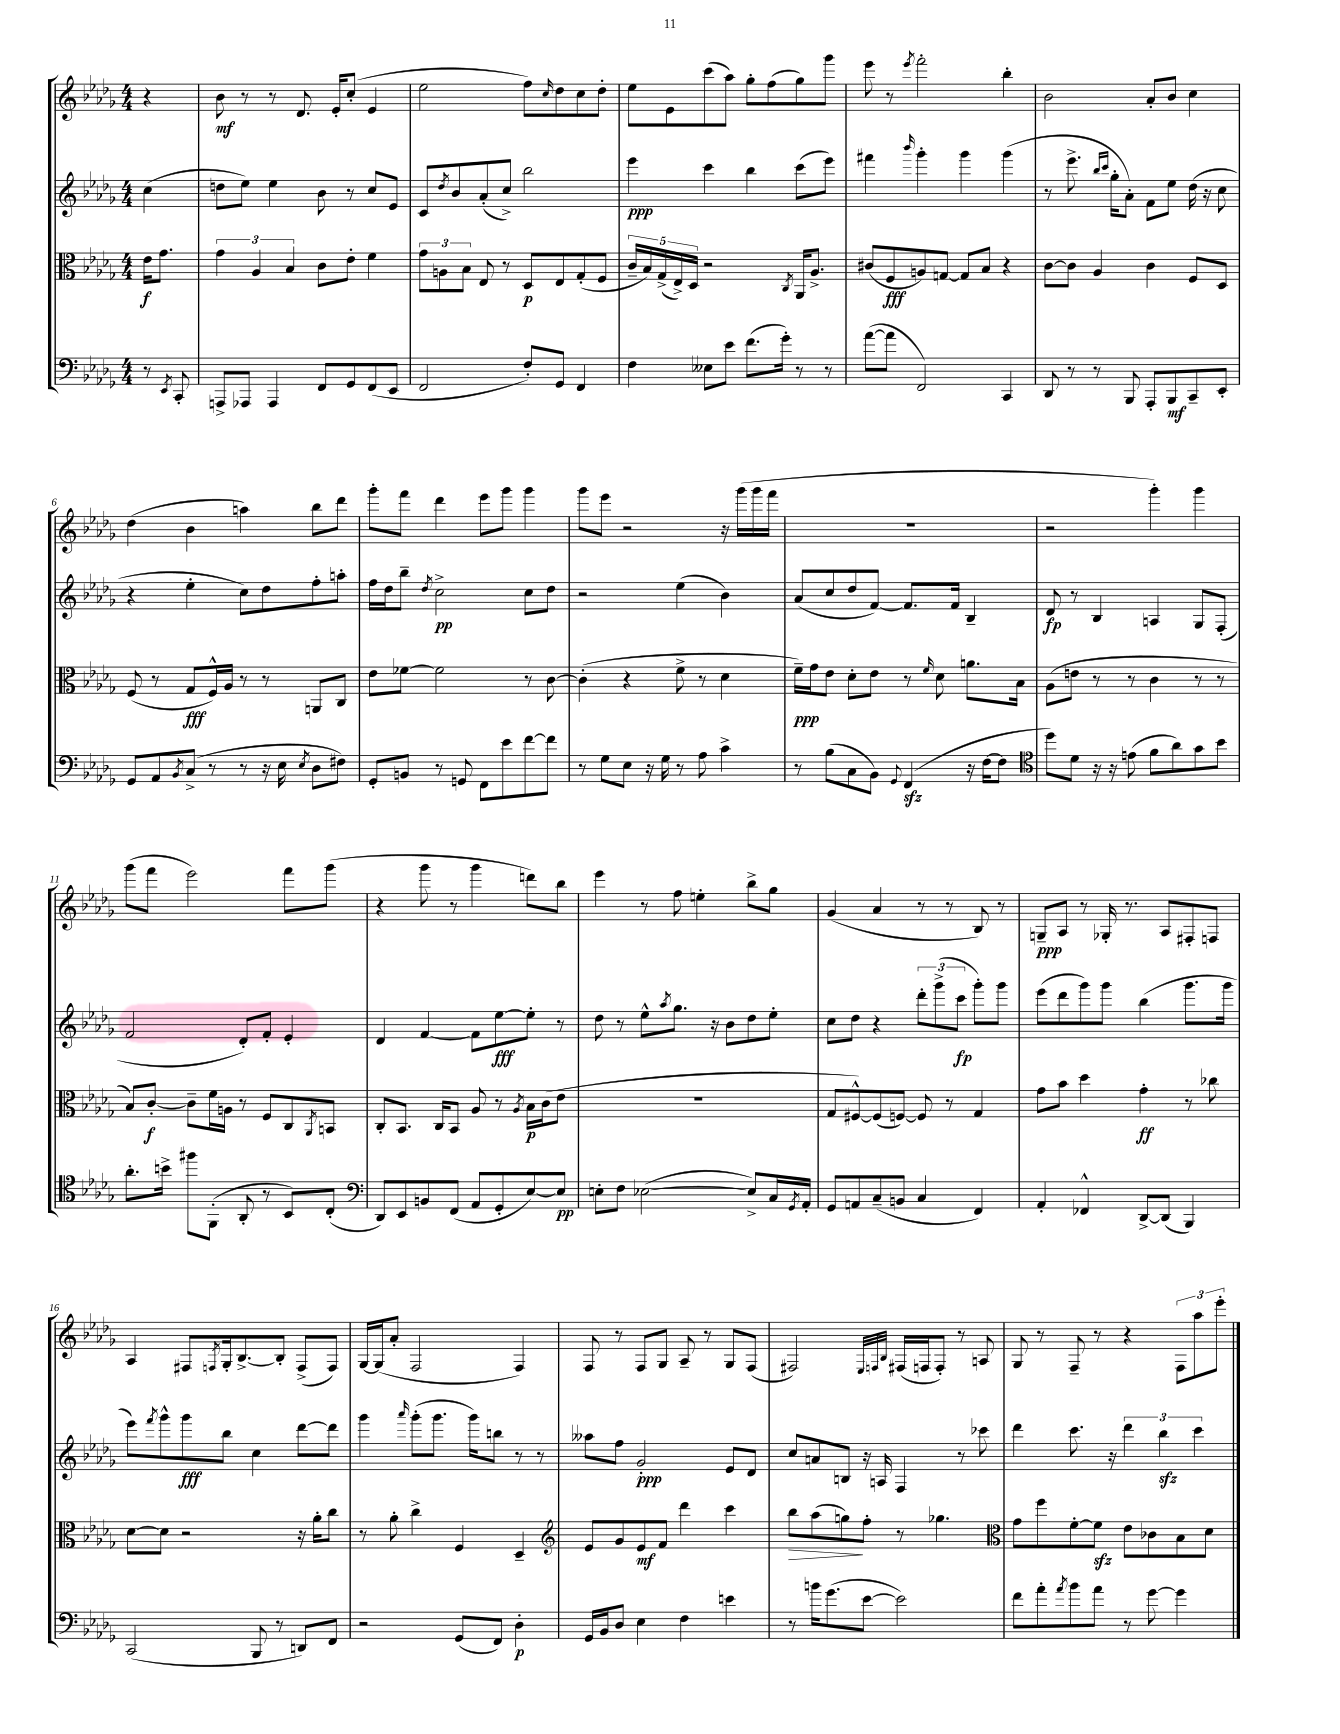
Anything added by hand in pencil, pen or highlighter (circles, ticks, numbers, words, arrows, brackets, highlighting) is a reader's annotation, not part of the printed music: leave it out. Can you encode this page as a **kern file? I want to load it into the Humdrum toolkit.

**kern	**dynam	**kern	**dynam	**kern	**dynam	**kern	**dynam
*part4	*part4	*part3	*part3	*part2	*part2	*part1	*part1
*staff4	*staff4	*staff3	*staff3	*staff2	*staff2	*staff1	*staff1
*clefF4	*	*clefC3	*	*clefG2	*	*clefG2	*
*k[b-e-a-d-g-]	*	*k[b-e-a-d-g-]	*	*k[b-e-a-d-g-]	*	*k[b-e-a-d-g-]	*
*M4/4	*	*M4/4	*	*M4/4	*	*M4/4	*
=	=	=	=	=	=	=	=
8r	.	16e-\KL	f	(4cc\	.	4r	.
.	.	8.g-\J	.	.	.	.	.
8qEE-/	.	.	.	.	.	.	.
8CC'/	.	.	.	.	.	.	.
=1	=1	=1	=1	=1	=1	=1	=1
8AAAn^/L	.	6g-\	.	8ddn\L	.	8b-\	mf
8AAA-X/J	.	.	.	8ee-\J)	.	8r	.
.	.	6A-/	.	.	.	.	.
4AAA-/	.	.	.	4ee-\	.	8r	.
.	.	6B-/	.	.	.	.	.
.	.	.	.	.	.	8.d-/	.
8FF/L	.	8c\L	.	8b-\	.	.	.
.	.	.	.	.	.	16e-'/KL	.
8GG-/	.	8e-'\J	.	8r	.	(8cc'/J	.
(8FF/	.	4f\	.	8cc/L	.	4e-/	.
8EE-/J	.	.	.	8e-/J	.	.	.
=2	=2	=2	=2	=2	=2	=2	=2
2FF/	.	12g-\L	.	8c/L	.	2ee-\	.
.	.	12An\	.	.	.	.	.
.	.	.	.	8qdd-/	.	.	.
.	.	.	.	8b-/	.	.	.
.	.	12B-\J	.	.	.	.	.
.	.	8E-/	.	(8a-'/	.	.	.
.	.	8r	.	8cc^/J)	.	.	.
8F'/L)	.	8D-/L	p	2bb-\	.	8ff\L)	.
.	.	.	.	.	.	16qqcc/	.
8GG-/J	.	8E-/	.	.	.	8dd-\	.
4FF/	.	(8G-'/	.	.	.	8cc\	.
.	.	8F/J	.	.	.	8dd-'\J	.
=3	=3	=3	=3	=3	=3	=3	=3
4F\	.	20c~/LL	.	4eee-\	ppp	8ee-\L	.
.	.	20B-/)	.	.	.	.	.
.	.	(20G-^/	.	.	.	.	.
.	.	.	.	.	.	8e-\	.
.	.	20E-^/)	.	.	.	.	.
.	.	20D-/JJ	.	.	.	.	.
8E--X\L	.	2r	.	4ccc\	.	(8ccc\	.
8e-\J	.	.	.	.	.	8aa-\J)	.
(8.f\L	.	.	.	4bb-\	.	8gg-'\L	.
.	.	.	.	.	.	(8ff\	.
16g-'\Jk)	.	.	.	.	.	.	.
.	.	8qC/	.	.	.	.	.
8r	.	16AA-/KL	.	(8ccc\L	.	8gg-\)	.
.	.	8.A-^/J	.	.	.	.	.
8r	.	.	.	8eee-\J)	.	8ggg-\J	.
=4	=4	=4	=4	=4	=4	=4	=4
([8a-\L	.	(8c#X/L	.	4fff#X\	.	8eee-\	.
8a-\J]	.	8F/	fff	.	.	8r	.
.	.	.	.	16qqbbb-/	.	8qeee-/	.
2FF/)	.	8An/)	.	4ggg-'\	.	2fff'\	.
.	.	[8Gn/J	.	.	.	.	.
.	.	8G/L]	.	4ggg-\	.	.	.
.	.	8B-/J	.	.	.	.	.
4CC/	.	4r	.	(4ggg-\	.	4bb-'\	.
=5	=5	=5	=5	=5	=5	=5	=5
8DD-/	.	[8c\L	.	8r	.	2b-\	.
8r	.	8c\J]	.	8.eee-^\	.	.	.
8r	.	4A-/	.	.	.	.	.
.	.	.	.	16qqbb-/LL	.	.	.
.	.	.	.	16qqccc/JJ	.	.	.
.	.	.	.	16gg-'\KL	.	.	.
8BBB-/	.	.	.	8a-'\J)	.	.	.
8AAA-'/L	.	4c\	.	8f\L	.	8a-'/L	.
8BBB-/	mf	.	.	8ee-\J	.	8b-/J	.
8CC~/	.	8F/L	.	(16dd-\	.	4cc\	.
.	.	.	.	16r	.	.	.
8EE-'/J	.	8D-/J	.	8cc\	.	.	.
!!LO:LB:g=z
=6	=6	=6	=6	=6	=6	=6	=6
8GG-/L	.	(8F/	.	4r	.	(4dd-\	.
8AA-/	.	8r	.	.	.	.	.
8qBB-/	.	.	.	.	.	.	.
(8C^/J	.	8G-/L	fff	4ee-'\	.	4b-\	.
8r	.	16F^^/L)	.	.	.	.	.
.	.	16A-/JJ	.	.	.	.	.
8r	.	8r	.	8cc\L)	.	4aan\)	.
16r	.	8r	.	8dd-\	.	.	.
16E-\	.	.	.	.	.	.	.
8qE-/	.	.	.	.	.	.	.
8D-\L	.	8AAn/L	.	8ff'\	.	8bb-\L	.
8F#X\J)	.	8C/J	.	8aan'\J	.	8ddd-\J	.
=7	=7	=7	=7	=7	=7	=7	=7
8GG-'/L	.	8e-\L	.	16ff\LL	.	8ggg-'\L	.
.	.	.	.	16dd-\J	.	.	.
8BBn/J	.	[8f-X\J	.	8bb-~\J	.	8fff\J	.
.	.	.	.	8qdd-/	.	.	.
8r	.	2f-\]	.	2cc^\	pp	4ddd-\	.
8GGn/	.	.	.	.	.	.	.
8FF\L	.	.	.	.	.	8eee-\L	.
8e-\	.	.	.	.	.	8ggg-\J	.
[8f\	.	8r	.	8cc\L	.	4ggg-\	.
8f\J]	.	[8c\	.	8dd-\J	.	.	.
=8	=8	=8	=8	=8	=8	=8	=8
8r	.	(4c'\]	.	2r	.	8ggg-\L	.
8G-\L	.	.	.	.	.	8eee-\J	.
8E-\J	.	4r	.	.	.	2r	.
16r	.	.	.	.	.	.	.
16G-\	.	.	.	.	.	.	.
8r	.	8f^\	.	(4ee-\	.	.	.
8A-\	.	8r	.	.	.	.	.
4c^\	.	4d-\	.	4b-\)	.	16r	.
.	.	.	.	.	.	(16ggg-\LL	.
.	.	.	.	.	.	16ggg-\	.
.	.	.	.	.	.	16fff\JJ	.
=9	=9	=9	=9	=9	=9	=9	=9
8r	.	16f~\LL)	ppp	(8a-/L	.	1r	.
.	.	16g-\J	.	.	.	.	.
(8B-\L	.	8e-\J	.	8cc/	.	.	.
8C\	.	8d-'\L	.	8dd-/	.	.	.
8BB-\J)	.	8e-\J	.	[8f/J)	.	.	.
8qqGG-/	.	.	.	.	.	.	.
(4FFzz/	.	8r	.	8.f/L]	.	.	.
.	.	16qqf/	.	.	.	.	.
.	.	8d-\	.	.	.	.	.
.	.	.	.	16f/Jk	.	.	.
16r	.	8.an\L	.	4B-~/	.	.	.
[16F\KL	.	.	.	.	.	.	.
8F\J]	.	.	.	.	.	.	.
.	.	16B-\Jk	.	.	.	.	.
=10	=10	=10	=10	=10	=10	=10	=10
*clefC4	*	*	*	*	*	*	*
8dd-\L)	.	(8A-\L	.	8d-/	fp	2r	.
8d-\J	.	8en\J	.	8r	.	.	.
16r	.	8r	.	4B-/	.	.	.
16r	.	.	.	.	.	.	.
(8en\	.	8r	.	.	.	.	.
8f\L	.	4c\	.	4An/	.	4ggg-'\)	.
8a-\)	.	.	.	.	.	.	.
8g-\	.	8r	.	8G-/L	.	4ggg-\	.
8b-\J	.	8r	.	(8F'/J	.	.	.
!!LO:LB:g=z
=11	=11	=11	=11	=11	=11	=11	=11
8.a-'\L	.	8B-/L)	.	2f/	.	(8ggg-\L	.
.	.	[8c'/J	f	.	.	8fff\J	.
16bn^\Jk	.	.	.	.	.	.	.
8ff#X\L	.	8c~\L]	.	.	.	2eee-\)	.
(8FF'\J	.	16f\L	.	.	.	.	.
.	.	16An\JJ	.	.	.	.	.
8AA-'/	.	8r	.	8d-'/L)	.	.	.
8r	.	8F/L	.	8f'/J	.	.	.
8BB-/L)	.	8C/	.	4e-'/	.	8fff\L	.
.	.	8qAA-/	.	.	.	.	.
(8C'/J	.	8BBn/J	.	.	.	(8ggg-\J	.
=12	=12	=12	=12	=12	=12	=12	=12
*clefF4	*	*	*	*	*	*	*
8DD-/L)	.	8C'/L	.	4d-/	.	4r	.
8EE-/	.	8.BB-/J	.	.	.	.	.
8BBn/	.	.	.	[4f/	.	8ggg-\	.
.	.	16C/KL	.	.	.	.	.
(8FF/J	.	8BB-/J	.	.	.	8r	.
8AA-/L	.	8A-/	.	8f\L]	.	4ggg-\	.
8GG-'/	.	8r	.	[8ee-\	fff	.	.
.	.	8qA-/	.	.	.	.	.
[8E-/)	.	16B-\LL	p	8ee-'\J]	.	8dddn\L)	.
.	.	(16c\J	.	.	.	.	.
8E-/J]	pp	8e-\J	.	8r	.	8bb-\J	.
=13	=13	=13	=13	=13	=13	=13	=13
8En'\L	.	1r	.	8dd-\	.	4eee-\	.
8F\J	.	.	.	8r	.	.	.
([2E-X\	.	.	.	8ee-^^\L	.	8r	.
.	.	.	.	8qaa-/	.	.	.
.	.	.	.	8.gg-\J	.	8ff\	.
.	.	.	.	.	.	4een'\	.
.	.	.	.	16r	.	.	.
.	.	.	.	8b-\L	.	.	.
8E-^/L])	.	.	.	8dd-\	.	8bb-^\L	.
16C/L	.	.	.	8ee-'\J	.	8gg-\J	.
8qGG-/	.	.	.	.	.	.	.
16AA-'/JJ	.	.	.	.	.	.	.
=14	=14	=14	=14	=14	=14	=14	=14
8GG-/L	.	8G-/L	.	8cc\L	.	(4g-/	.
8AAn/	.	[8F#X^^/)	.	8dd-\J	.	.	.
(8C~/	.	(8F#/]	.	4r	.	4a-/	.
8BBn/J	.	[8Fn/J)	.	.	.	.	.
4C/	.	8F/]	.	12ddd-'\L	.	8r	.
.	.	.	.	(12ggg-^\	.	.	.
.	.	8r	.	.	.	8r	.
.	.	.	.	12ccc\J	fp	.	.
4FF/)	.	4G-/	.	8ggg-'\L)	.	8B-/)	.
.	.	.	.	8ggg-\J	.	8r	.
=15	=15	=15	=15	=15	=15	=15	=15
4AA-'/	.	8g-\L	.	(8eee-\L	.	8Gn~/L	ppp
.	.	8b-\J	.	8ddd-\	.	8A-/J	.
4FF-X^^/	.	4dd-\	.	8ggg-\)	.	8r	.
.	.	.	.	8ggg-\J	.	16G-X'/	.
.	.	.	.	.	.	8.r	.
[8DD-^/L	.	4g-'\	ff	(4bb-\	.	.	.
(8DD-/J]	.	.	.	.	.	8A-/L	.
4BBB-/)	.	8r	.	8.ggg-\L	.	8F#X'/	.
.	.	8cc-X\	.	.	.	8Fn/J	.
.	.	.	.	16ggg-\Jk	.	.	.
!!LO:LB:g=z
=16	=16	=16	=16	=16	=16	=16	=16
(2CC/	.	[8d-\L	.	8eee-\L)	.	4A-/	.
.	.	.	.	8qfff/	.	.	.
.	.	8d-\J]	.	8ggg-^^\	.	.	.
.	.	2r	.	8ggg-\	fff	8F#X/L	.
.	.	.	.	.	.	8qFn/	.
.	.	.	.	8bb-\J	.	16G-'/k	.
.	.	.	.	.	.	[8.B-^/	.
8BBB-/	.	.	.	4cc\	.	.	.
8r	.	.	.	.	.	8B-'/J]	.
8DDn/L)	.	16r	.	[8ddd-\L	.	(8F^/L	.
.	.	16a-'\KL	.	.	.	.	.
8FF/J	.	8cc\J	.	8ddd-\J]	.	8F/J)	.
=17	=17	=17	=17	=17	=17	=17	=17
2r	.	8r	.	4ggg-\	.	[16G-/LL	.
.	.	.	.	.	.	(16G-/J]	.
.	.	8a-'\	.	.	.	8a-'/J	.
.	.	.	.	16qqaaa-/	.	.	.
.	.	4cc^\	.	(8ggg-'\L	.	2F/	.
.	.	.	.	8.ggg-\J	.	.	.
(8GG-/L	.	4F/	.	.	.	.	.
.	.	.	.	16ggg-\KL)	.	.	.
8FF/J)	.	.	.	8bbn\J	.	.	.
4D-'\	p	4D-~/	.	8r	.	4F/)	.
.	.	.	.	8r	.	.	.
=18	=18	=18	=18	=18	=18	=18	=18
*	*	*clefG2	*	*	*	*	*
16GG-/LL	.	8e-/L	.	8aa--X\L	.	8F/	.
16BB-/J	.	.	.	.	.	.	.
8D-/J	.	8g-/	.	8ff\J	.	8r	.
4E-\	.	8e-/	mf	2g-'/	ppp	8F/L	.
.	.	8f/J	.	.	.	8G-/J	.
4F\	.	4ddd-\	.	.	.	8A-~/	.
.	.	.	.	.	.	8r	.
4en\	.	4ccc\	.	8e-/L	.	8G-/L	.
.	.	.	.	8d-/J	.	(8F/J	.
=19	=19	=19	=19	=19	=19	=19	=19
!	!	!	!LO:HP:b	!	!	!	!
8r	.	8bb-\L	>	8cc/L	.	2F#X/)	.
16bn\KL	.	(8aa-\	.	8an/	.	.	.
(8.g-\	.	.	.	.	.	.	.
.	.	8ggn\)	.	8Bn/J	.	.	.
[8e-\J	.	8ff'\J	]	16r	.	.	.
.	.	.	.	16An/	.	.	.
.	.	.	.	.	.	32qqE-/LLL	.
.	.	.	.	.	.	32qqFn/	.
.	.	.	.	.	.	32qqB-/JJJ	.
2e-\])	.	8r	.	4F/	.	(16F#X/LL	.
.	.	.	.	.	.	16Fn/J	.
.	.	4.gg-X\	.	.	.	8F'/J)	.
.	.	.	.	8r	.	8r	.
.	.	.	.	8ccc-X\	.	8An/	.
=20	=20	=20	=20	=20	=20	=20	=20
*	*	*clefC3	*	*	*	*	*
8f\L	.	8g-\L	.	4ddd-\	.	8G-/	.
8a-'\	.	8ff\	.	.	.	8r	.
8qa-/	.	.	.	.	.	.	.
8b-\	.	[8f'\	.	8.ccc\	.	8F~/	.
8a-\J	.	8fzz\J]	.	.	.	8r	.
.	.	.	.	16r	.	.	.
8r	.	8e-\L	.	6ddd-\	.	4r	.
[8g-\	.	8c-X\	.	.	.	.	.
.	.	.	.	6bb-zz\	.	.	.
4g-\]	.	8B-\	.	.	.	12F\L	.
.	.	.	.	6ccc\	.	12aa-\	.
.	.	8d-\J	.	.	.	.	.
.	.	.	.	.	.	12eee-'\J	.
==	==	==	==	==	==	==	==
*-	*-	*-	*-	*-	*-	*-	*-
